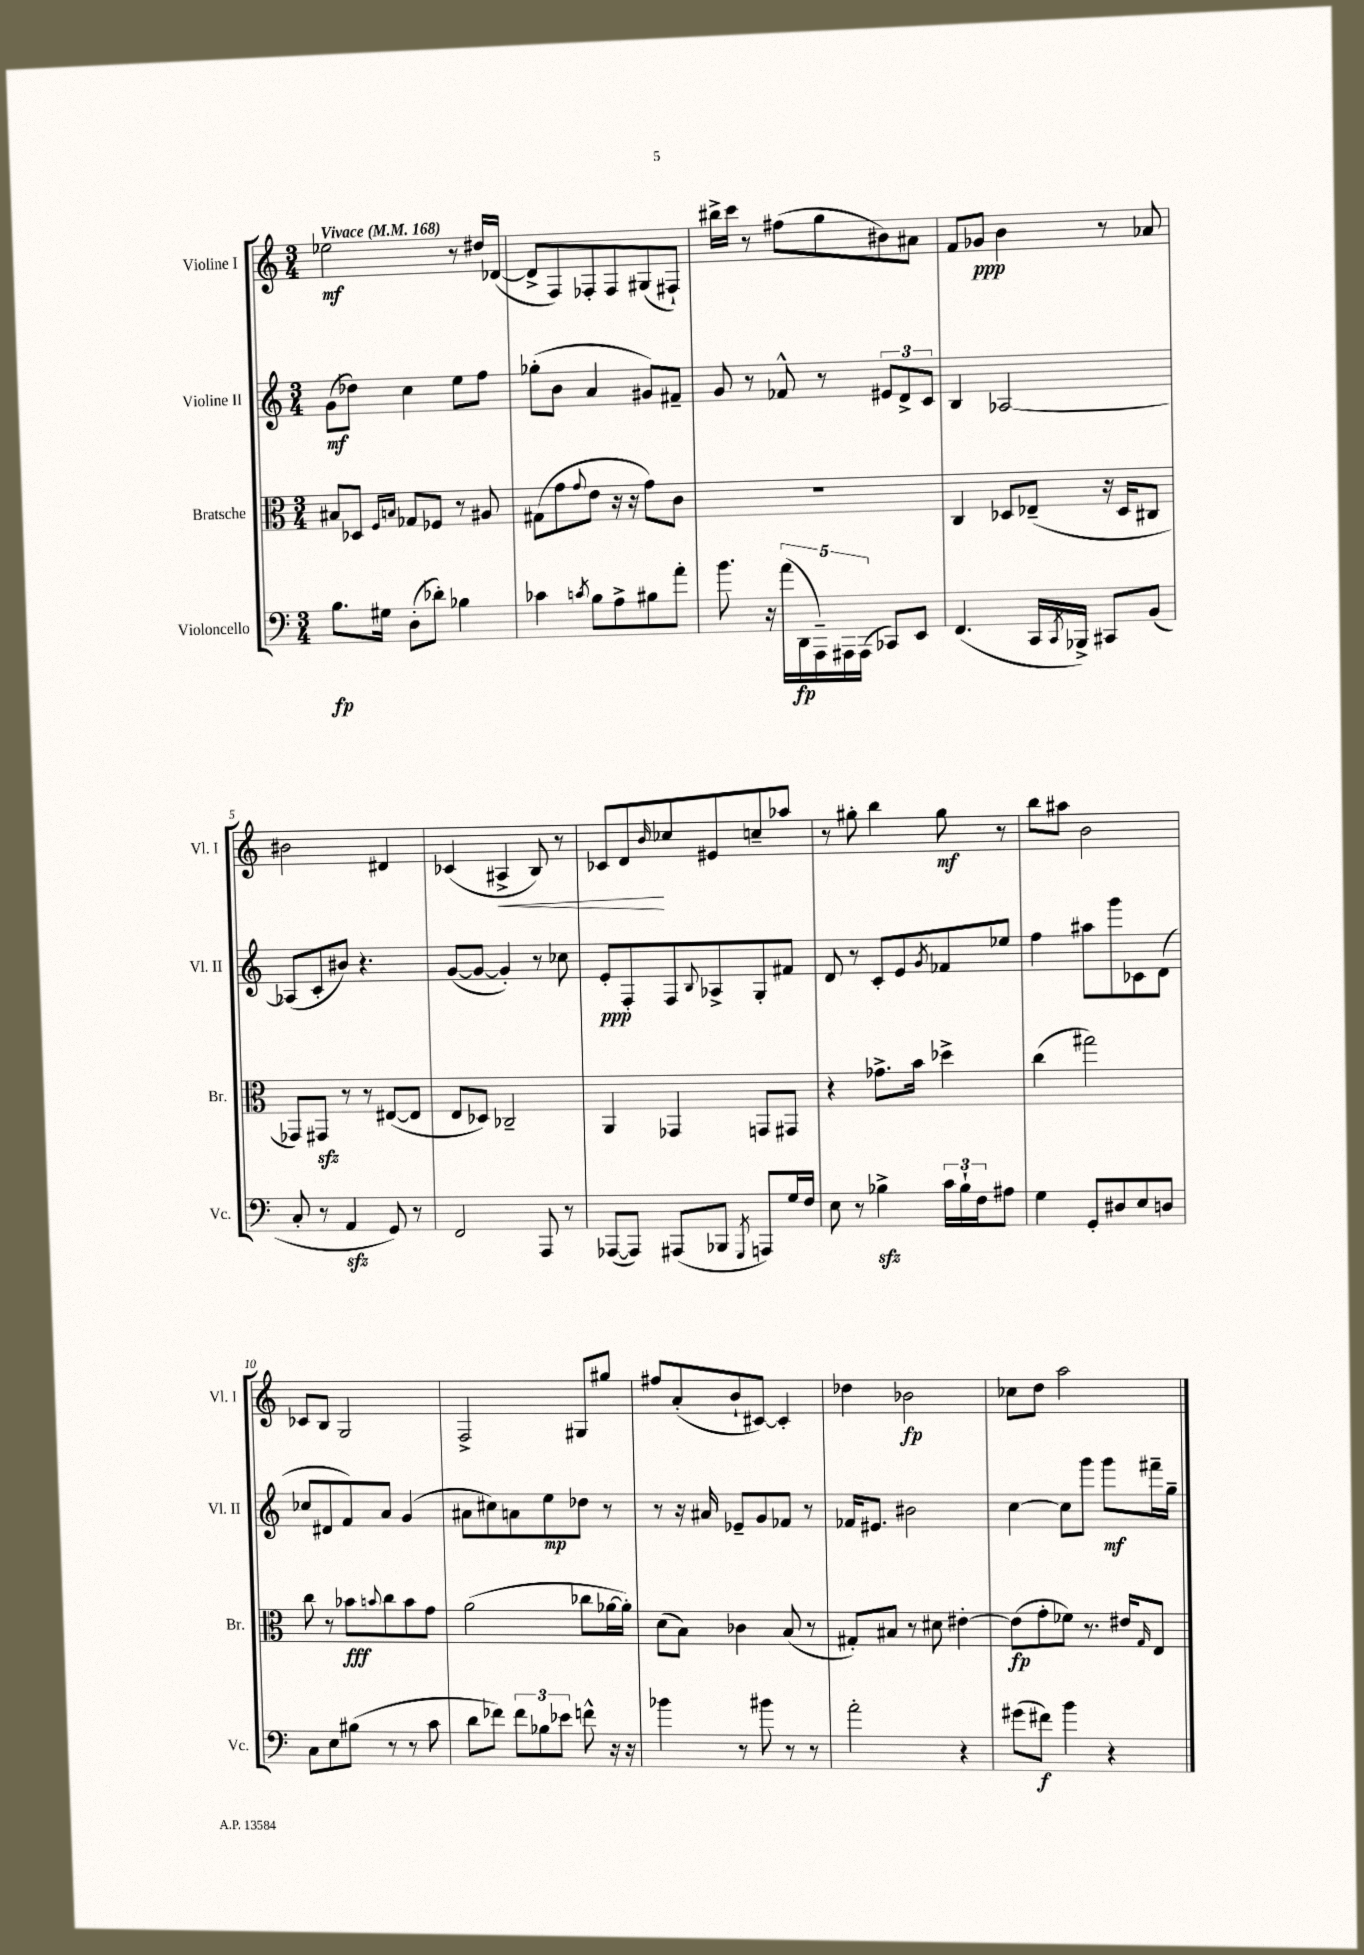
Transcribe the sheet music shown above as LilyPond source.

<<
\new StaffGroup <<
\new Staff = "s0" \with { instrumentName = "Violine I" shortInstrumentName = "Vl. I" } {
    \clef treble \key c \major \numericTimeSignature \time 3/4 \tempo "Vivace" 4 = 168
    ees''2\mf r8 dis''16 des'16~( |
    des'8-> f8) fes8-. fes8 gis8( fis8-!) |
    bis''16-> c'''16 r8 fis''8( g''8 bis'8) ais'8 |
    f'8 ges'8\ppp b'4 r8 aes'8 |
    bis'2 dis'4 |
    ces'4( ais4->\< b8) r8 |
    ces'8 d'8\! \grace { b'16 } ces''8 eis'8 c''8-- aes''8 |
    r8 gis''8-. b''4 gis''8\mf r8 |
    b''8 ais''8 b'2 |
    ces'8 b8 g2 |
    f2-> gis8 gis''8 |
    fis''8 a'8-.( b'8-! cis'8~) cis'4-. |
    des''4 bes'2\fp |
    ces''8 d''8 a''2 \bar "|." |
}
\new Staff = "s1" \with { instrumentName = "Violine II" shortInstrumentName = "Vl. II" } {
    \clef treble \key c \major \numericTimeSignature \time 3/4
    g'8\mf( des''8) c''4 e''8 f''8 |
    ges''8-.( b'8 a'4 gis'8) fis'8-- |
    g'8 r8 fes'8-^ r8 \tuplet 3/2 { eis'8 d'8-> c'8 } |
    b4 aes2~ |
    aes8( c'8-. bis'8) r4. |
    g'8~( g'8~ g'4-.) r8 ces''8 |
    e'8-.\ppp f8-. f8 \appoggiatura { b8 } aes8-> g8-. fis'8 |
    d'8 r8 c'8-. e'8 \acciaccatura { g'8 } fes'8 ees''8 |
    f''4 ais''8 g'''8 ces'8 d'8( |
    ces''8 dis'8 f'8) a'8 g'4( |
    ais'8 cis''8) a'8 e''8\mp des''8 r8 |
    r8 r16 ais'16 ees'8-- g'8 fes'8 r8 |
    fes'16 eis'8. bis'2 |
    c''4~ c''8 g'''8 g'''8\mf fis'''16-- g''16-- \bar "|." |
}
\new Staff = "s2" \with { instrumentName = "Bratsche" shortInstrumentName = "Br." } {
    \clef alto \key c \major \numericTimeSignature \time 3/4
    bis8 des8 \grace { f16 b16 } ges8 fes8 r8 ais8 |
    gis8( g'8 \appoggiatura { g'8 } e'8 r16 r16 g'8) c'8 |
    R2. |
    c4 des8 ees8--( r16 des16 cis8 |
    ges,8) gis,8\sfz r8 r8 eis8~( eis8 |
    e8 des8) ces2-- |
    a,4 ges,4 g,8 gis,8 |
    r4 ges'8.-> b'16 des''4-> |
    c''4( gis''2) |
    c''8 r8 bes'8\fff \appoggiatura { b'8 } c''8 b'8 g'8 |
    a'2( ces''8 aes'16~ aes'16-.) |
    d'8( b8) ces'4 b8( r8 |
    gis8-.) bis8 r8 dis'8 eis'4~-. |
    eis'8\fp( g'8-. fes'8) r8. eis'16 \grace { g16 } e8 \bar "|." |
}
\new Staff = "s3" \with { instrumentName = "Violoncello" shortInstrumentName = "Vc." } {
    \clef bass \key c \major \numericTimeSignature \time 3/4
    b8.\fp gis16 d8-.( des'8-.) bes4 |
    ces'4 \acciaccatura { c'8 } b8 a8-> bis8 a'8-. |
    b'8. r16 \tuplet 5/4 { a'16( d,16\fp a,,16--) ais,,16 ais,,16( } ces,8) e,8 |
    f,4.( c,16 \acciaccatura { c,8 } bes,,16->) cis,8 b,8( |
    c8-. r8 a,4\sfz g,8) r8 |
    f,2 a,,8 r8 |
    aes,,8~( aes,,8) ais,,8( bes,,8 \acciaccatura { g,,8 } a,,8) g16 f16 |
    e8 r8 bes4->\sfz \tuplet 3/2 { c'16 bes16-! f16 } ais8 |
    g4 g,8-. dis8 e8 d8 |
    c8 e8 bis8( r8 r8 c'8 |
    d'8 fes'8) \tuplet 3/2 { fes'8 bes8 ees'8 } f'8-^ r16 r16 |
    bes'4 r8 bis'8 r8 r8 |
    a'2-. r4 |
    gis'8( fis'8\f) b'4 r4 \bar "|." |
}
>>
>>
